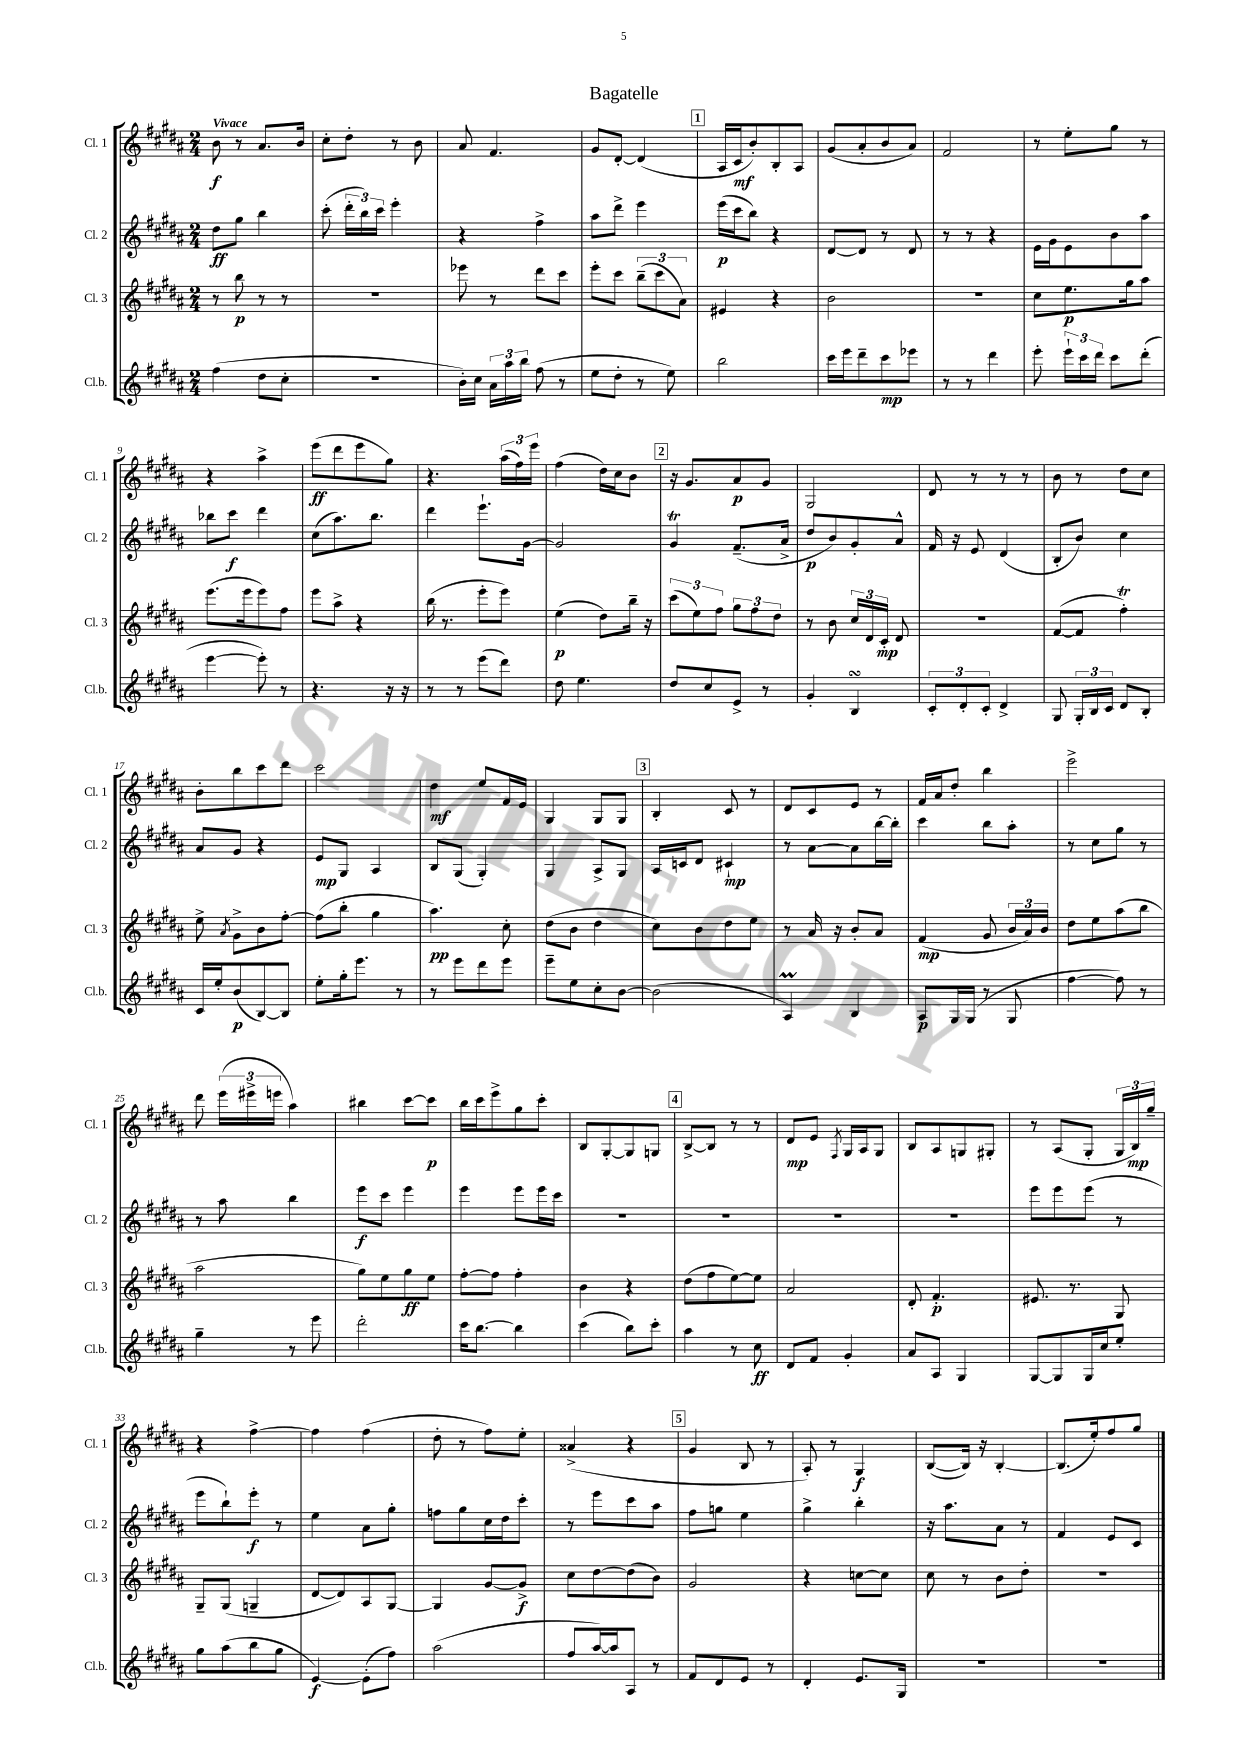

**kern	**kern	**kern	**kern
*staff4	*staff3	*staff2	*staff1
*clefG2	*clefG2	*clefG2	*clefG2
*k[f#c#g#d#a#]	*k[f#c#g#d#a#]	*k[f#c#g#d#a#]	*k[f#c#g#d#a#]
*M2/4	*M2/4	*M2/4	*M2/4
(4ff#	8r	8dd#	8b
.	8bb	8gg#	8r
8dd#	8r	4bb	8.a#
8cc#'	8r	.	.
.	.	.	16b
=	=	=	=
2r	2r	(8ccc#'	8cc#'
.	.	24ddd#'	8dd#'
.	.	24bb)	.
.	.	24ccc#	.
.	.	4eee'	8r
.	.	.	8b
=	=	=	=
16b')	8eee-	4r	8a#
16cc#	.	.	.
24a#	8r	.	4.f#
24aa#	.	.	.
24bb	.	.	.
(8ff#	8ddd#	4ff#^	.
8r	8ccc#	.	.
=	=	=	=
8ee	8eee'	8aa#	8g#
8dd#'	8ccc#	8ddd#^	[8d#'
8r	(12bb~	4eee	(4d#]
.	12ccc#	.	.
8ee)	.	.	.
.	12a#)	.	.
=	=	=	=
2bb	4e#	(16eee	16A#
.	.	16ccc#	16c#
.	.	8bb)	8b')
.	4r	4r	8B'
.	.	.	8A#
=	=	=	=
16ccc#	2b	[8d#	(8g#
16eee	.	.	.
8ddd#~	.	8d#]	8a#'
8ccc#	.	8r	8b
8eee-	.	8d#	8a#)
=	=	=	=
8r	2r	8r	2f#
8r	.	8r	.
4ddd#	.	4r	.
=	=	=	=
8eee'	8cc#	16e	8r
.	.	16g#	.
24eee`	8.ee	8e	8ee'
24ccc#	.	.	.
24ddd#	.	.	.
8ccc#	.	8b	8gg#
.	16gg#	.	.
(8ddd#'	8aa#	8aa#	8r
=	=	=	=
[4eee	(8.eee	8bb-	4r
.	.	8ccc#	.
.	16eee	.	.
8eee'])	8eee)	4ddd#	4aa#^
8r	8ff#	.	.
=	=	=	=
4.r	8eee	(8cc#	(8eee
.	8aa#^	8.aa#)	8ddd#
.	4r	.	8eee
.	.	8.bb	.
16r	.	.	8gg#)
16r	.	.	.
=	=	=	=
8r	(16bb	4ddd#	4.r
.	8.r	.	.
8r	.	.	.
(8eee	8eee'	8.eee`	.
8ddd#)	8eee)	.	(24aa#
.	.	.	24ff#)
.	.	[16g#	.
.	.	.	24eee
=	=	=	=
8dd#	(4ee	2g#]	(4ff#
4.ee	.	.	.
.	8dd#)	.	16dd#)
.	.	.	16cc#
.	16bb~	.	8b
.	16r	.	.
=	=	=	=
8dd#	(12ccc#	4g#	16r
.	.	.	8.g#
.	12ee)	.	.
8cc#	.	.	.
.	12ff#	.	.
8e^	12gg#	(8.f#~	8a#
.	12ff#	.	.
8r	.	.	8g#
.	12dd#	.	.
.	.	16a#^	.
=	=	=	=
4g#'	8r	8dd#	2G#
.	8b	8b)	.
4B	24cc#	8g#'	.
.	24d#	.	.
.	24c#'	.	.
.	8d#	8a#^^	.
=	=	=	=
12c#'	2r	16f#	8d#
.	.	16r	.
12d#'	.	.	.
.	.	8e	8r
12c#'	.	.	.
4d#^	.	(4d#	8r
.	.	.	8r
=	=	=	=
8G#	([8f#	8B'	8b
24G#'	8f#]	8b)	8r
24B	.	.	.
24c#	.	.	.
8d#	4ff#')	4cc#	8dd#
8B'	.	.	8cc#
=	=	=	=
16c#	8ee^	8a#	8b'
16ee'	.	.	.
.	8qa#	.	.
(8b	8g#^	8g#	8bb
[8B)	8b	4r	8ccc#
8B]	[8ff#'	.	8ddd#
=	=	=	=
8ee'	(8ff#]	8e	2ccc#
16gg#'	8bb'	8G#	.
8.eee	.	.	.
.	4gg#	4A#	.
8r	.	.	.
=	=	=	=
8r	4.aa#)	8B	4dd#
8eee	.	(8G#	.
8ddd#	.	4G#')	8ee
8eee	8cc#'	.	16f#
.	.	.	16e
=	=	=	=
8eee~	(8dd#	4G#	4G#
8ee	8b	.	.
8cc#'	4dd#	8A#^	8G#
[8b	.	8G#	8G#
=	=	=	=
(2b]	8cc#)	16A#	4B'
.	.	16c	.
.	8b	8d#	.
.	8dd#	4c#`	8c#
.	8ee	.	8r
=	=	=	=
4A#)	8r	8r	8d#
.	16a#	[8a#	8c#
.	16r	.	.
4B	8b'	8a#]	8e
.	8a#	[16bb	8r
.	.	16bb']	.
=	=	=	=
8A#	(4f#	4ccc#	16f#
.	.	.	16a#
16G#	.	.	8dd#'
(16G#	.	.	.
8r	8g#	8bb	4bb
8G#	24b	8aa#'	.
.	24a#)	.	.
.	24b	.	.
=	=	=	=
[4ff#	8dd#	8r	2eee^
.	8ee	8cc#	.
8ff#])	(8aa#	8gg#	.
8r	8bb	8r	.
=	=	=	=
4gg#~	2aa#	8r	8ddd#
.	.	8aa#	(24eee
.	.	.	24eee#^
.	.	.	24eee
8r	.	4bb	4aa#)
8eee	.	.	.
=	=	=	=
2ddd#'	8gg#)	8eee	4bb#
.	8ee	8ccc#	.
.	8gg#	4eee	[8ccc#
.	8ee	.	8ccc#]
=	=	=	=
16ccc#	[8ff#'	4eee	16bb
[8.bb	.	.	16ccc#
.	8ff#]	.	8eee^
4bb]	4ff#'	8eee	8gg#
.	.	16eee	8ccc#'
.	.	16ccc#	.
=	=	=	=
(4ccc#	4b	2r	8B
.	.	.	[8G#'
8bb)	4r	.	8G#]
8ccc#'	.	.	8G
=	=	=	=
4aa#	(8dd#	2r	[8B^
.	8ff#	.	8B]
8r	[8ee)	.	8r
8cc#	8ee]	.	8r
=	=	=	=
8d#	2a#	2r	8d#
8f#	.	.	8e
.	.	.	8qF#
4g#'	.	.	16G#
.	.	.	16A#
.	.	.	8G#
=	=	=	=
8a#	8d#'	2r	8B
8A#	4.f#'	.	8A#
4G#	.	.	8G
.	.	.	8G#'
=	=	=	=
[8G#	8.e#	8eee	8r
8G#]	.	8eee	(8A#
.	8.r	.	.
16G#	.	(8eee	8G#'
16cc#	.	.	.
8ee'	8G#	8r	24G#
.	.	.	24B)
.	.	.	24gg#~
=	=	=	=
8gg#	8G#~	8eee	4r
(8aa#	(8G#	8bb`)	.
8bb	4G~	8eee'	[4ff#^
8gg#	.	8r	.
=	=	=	=
[4e)	[8d#	4ee	4ff#]
.	8d#])	.	.
(8e']	8A#	8a#	(4ff#
8ff#)	[8G#	8gg#'	.
=	=	=	=
(2aa#	4G#]	8ff	8dd#'
.	.	8gg#	8r
.	[8g#	16cc#	8ff#)
.	.	16dd#	.
.	8g#^]	8ccc#'	8ee'
=	=	=	=
8ff#	8cc#	8r	(4a##^
[16aa#)	[8dd#	8eee	.
16aa#]	.	.	.
8A#	(8dd#]	8ccc#	4r
8r	8b)	8aa#	.
=	=	=	=
8f#	2g#	8ff#	4g#
8d#	.	8gg	.
8e	.	4ee	8B
8r	.	.	8r
=	=	=	=
4d#'	4r	4gg#^	8A#')
.	.	.	8r
8.e	[8cc	4bb'	4G#
.	8cc]	.	.
16G#	.	.	.
=	=	=	=
2r	8cc#	16r	([8B
.	.	8.aa#	.
.	8r	.	16B])
.	.	.	16r
.	8b	8a#	[4B'
.	8dd#'	8r	.
=	=	=	=
2r	2r	4f#	(8.B]
.	.	.	16ee')
.	.	8e	8ff#
.	.	8c#	8gg#
==	==	==	==
*-	*-	*-	*-
